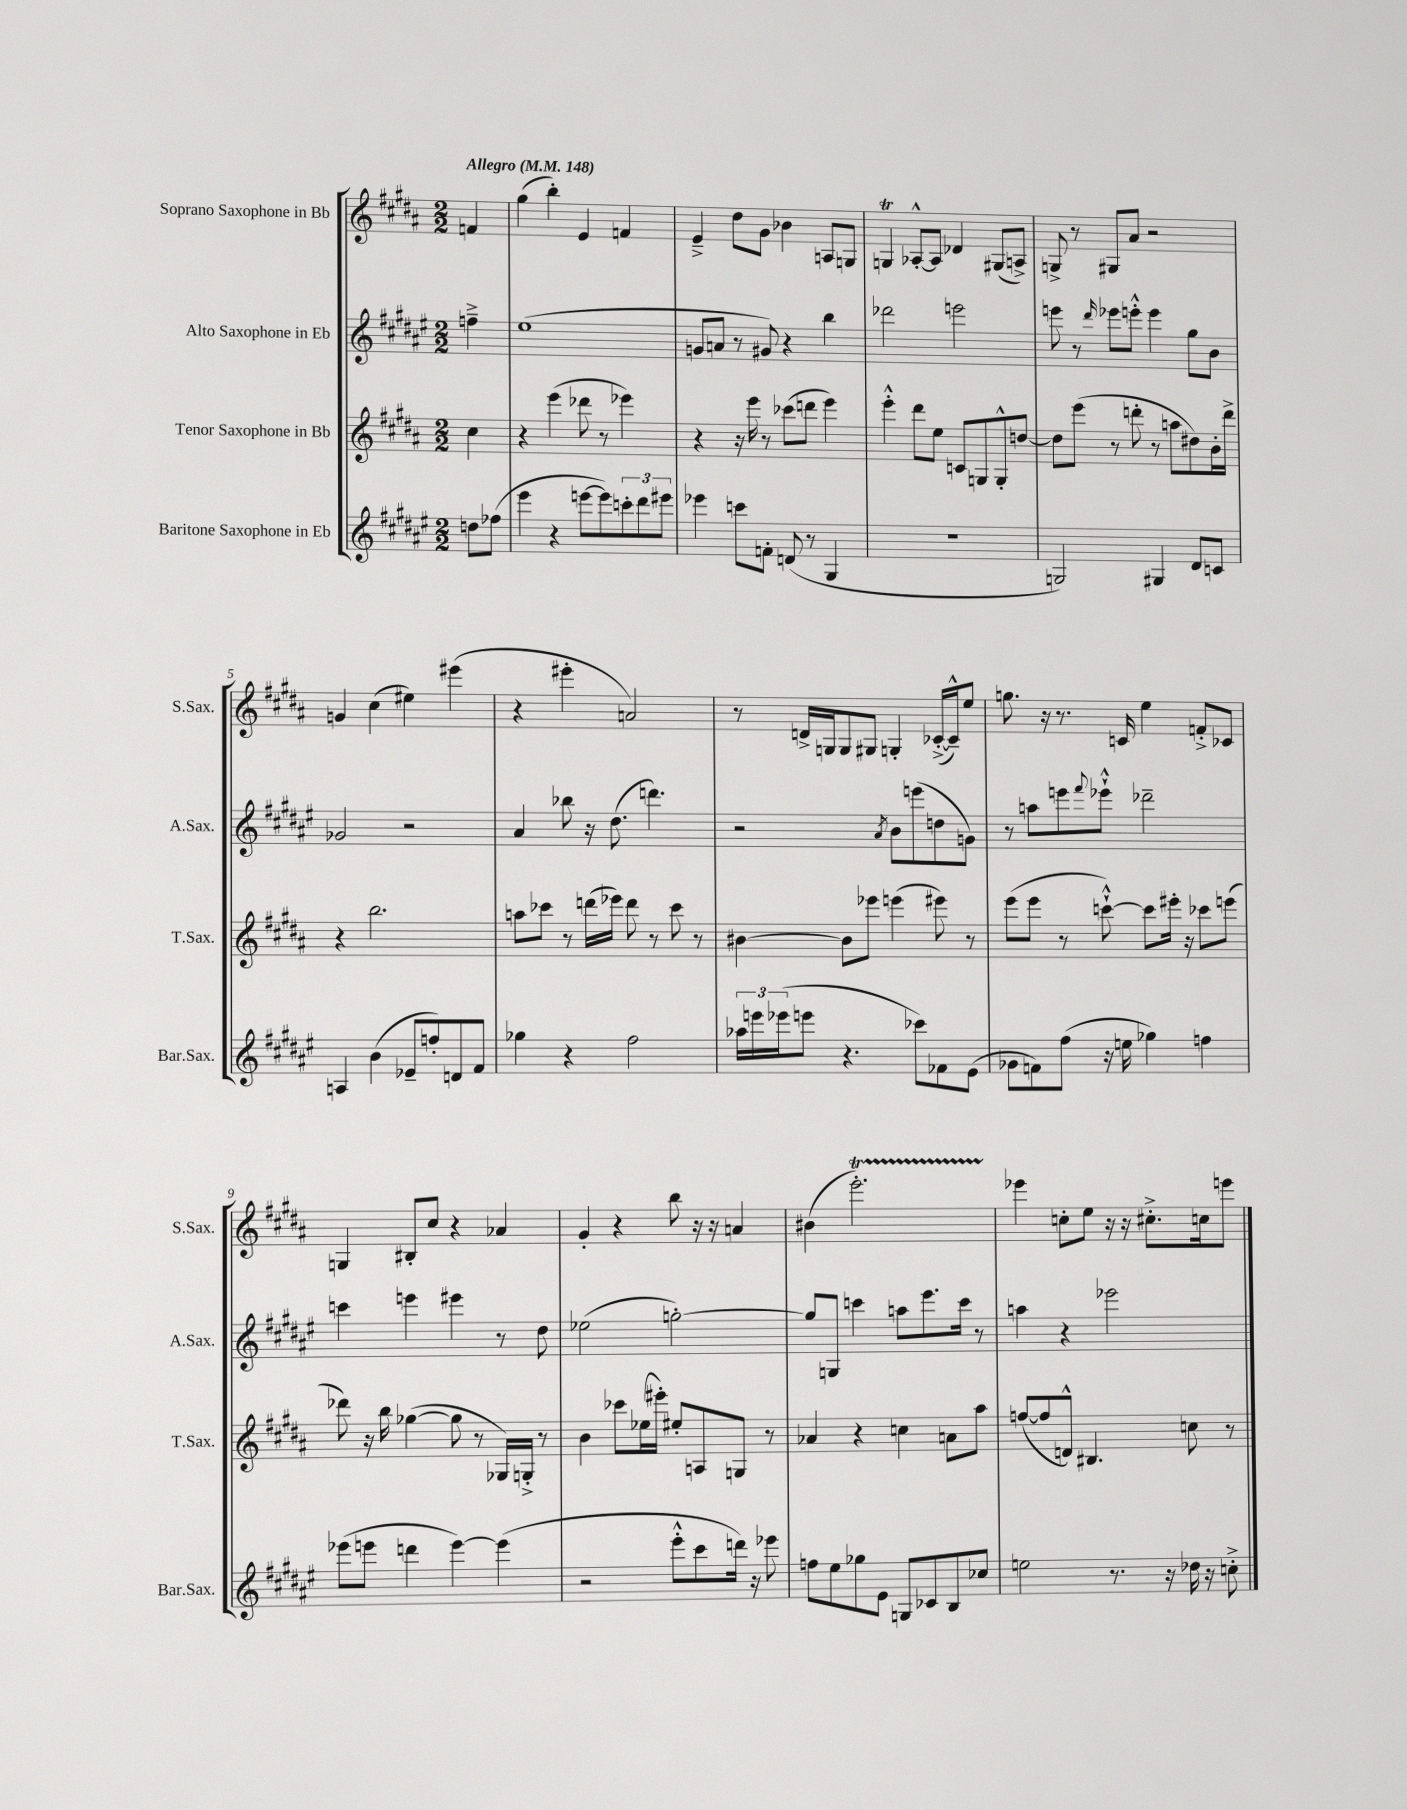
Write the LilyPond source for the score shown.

<<
\new StaffGroup <<
\new Staff = "s0" \with { instrumentName = "Soprano Saxophone in Bb" shortInstrumentName = "S.Sax." } {
    \clef treble \key b \major \numericTimeSignature \time 2/2 \partial 4 \tempo "Allegro" 4 = 148
    f'4 |
    gis''4( b''4-.) e'4 f'4 |
    e'4---> dis''8 gis'8 bes'4 a8 g8 |
    g4\trill aes8~-.-^ aes8 des'4 gis8( a8->) |
    g8-> r8 gis8 ais'8 r2 |
    g'4 cis''4( eis''4) eis'''4( |
    r4 eis'''4-. a'2) |
    r8 d'16-> g16 g8 gis8 g4-. ces'16~-.->( ces'16---^) e''8 |
    g''8. r16 r8. c'16 e''4 f'8-.-> ces'8 |
    g4 bis8-. cis''8 r4 aes'4 |
    gis'4-. r4 b''8 r16 r16 a'4 |
    bis'4( e'''2.-.\startTrillSpan) |
    ees'''4\stopTrillSpan c''8-. e''8 r16 r16 cis''8.-.-> c''16 e'''8 \bar "|." |
}
\new Staff = "s1" \with { instrumentName = "Alto Saxophone in Eb" shortInstrumentName = "A.Sax." } {
    \clef treble \key fis \major \numericTimeSignature \time 2/2 \partial 4
    f''4---> |
    eis''1( |
    g'8 a'8 r8 gis'8) r4 b''4 |
    des'''2 e'''2 |
    e'''8 r8 \grace { dis'''16 } ees'''8 e'''8-.-^ e'''4 gis''8 b'8 |
    ges'2 r2 |
    ais'4 bes''8 r16 dis''8.( d'''4.) |
    r2 \acciaccatura { ais'8 } b'8 e'''8( d''8 g'8) |
    r8 a''8 e'''8 \appoggiatura { fis'''8 } ees'''8-!-^ des'''2-- |
    c'''4 e'''4 eis'''4 r8 dis''8 |
    ees''2( g''2~-.) |
    g''8 g8 c'''4 a''8 eis'''8. c'''16 r8 |
    a''4 r4 ees'''2 \bar "|." |
}
\new Staff = "s2" \with { instrumentName = "Tenor Saxophone in Bb" shortInstrumentName = "T.Sax." } {
    \clef treble \key b \major \numericTimeSignature \time 2/2 \partial 4
    cis''4 |
    r4 e'''4( des'''8 r8 ees'''4) |
    r4 r16 e'''16 r8 ces'''8( d'''8 e'''4) |
    e'''4-.-^ dis'''8 e''8 c'8 g8 g8-.-^ d''8~ |
    d''8 e'''8( r8 d'''8-. r8 a''8 dis''8) b'16-. d'''16-> |
    r4 b''2. |
    a''8 ces'''8 r8 d'''16( ees'''16) d'''8 r8 ces'''8 r8 |
    bis'4~ bis'8 ees'''8 e'''4( eis'''8) r8 |
    e'''8( e'''8 r8 c'''8~-!-^) c'''8 eis'''16-. r16 ces'''8 e'''8( |
    des'''8) r16 b''16 ges''4~( ges''8 r8 ges16) g16-.-> r8 |
    b'4 ces'''8 ees''16( eis'''16-.) eis''8-. a8 g8 r8 |
    aes'4 r4 c''4 a'8 ais''8 |
    f''8~( f''8 d'8-^) bis4. c''8 r8 \bar "|." |
}
\new Staff = "s3" \with { instrumentName = "Baritone Saxophone in Eb" shortInstrumentName = "Bar.Sax." } {
    \clef treble \key fis \major \numericTimeSignature \time 2/2 \partial 4
    d''8 fes''8( |
    eis'''4 r4 e'''8~ e'''8) \tuplet 3/2 { c'''8-. dis'''8 eis'''8 } |
    ees'''4 c'''8 f'8-. d'8( r8 gis4 |
    R1 |
    g2) gis4 dis'8 c'8 |
    a4 b'4( ees'8-- f''8-.) d'8 fis'8 |
    ges''4 r4 fis''2 |
    \tuplet 3/2 { aes''16 e'''16 ees'''16( } e'''8 r4. ces'''8) fes'8 eis'8( |
    ges'8 f'8) fis''8( r16 e''16 ges''4) f''4 |
    ees'''8( e'''8 d'''4 e'''4~) e'''4( |
    r2 eis'''8-.-^ cis'''8 d'''16) r16 ees'''8 |
    f''8 eis''8 ges''8 eis'8 g8 ces'8 b8 ces''8 |
    e''2 r8. r16 des''16 r16 c''8-.-> \bar "|." |
}
>>
>>
